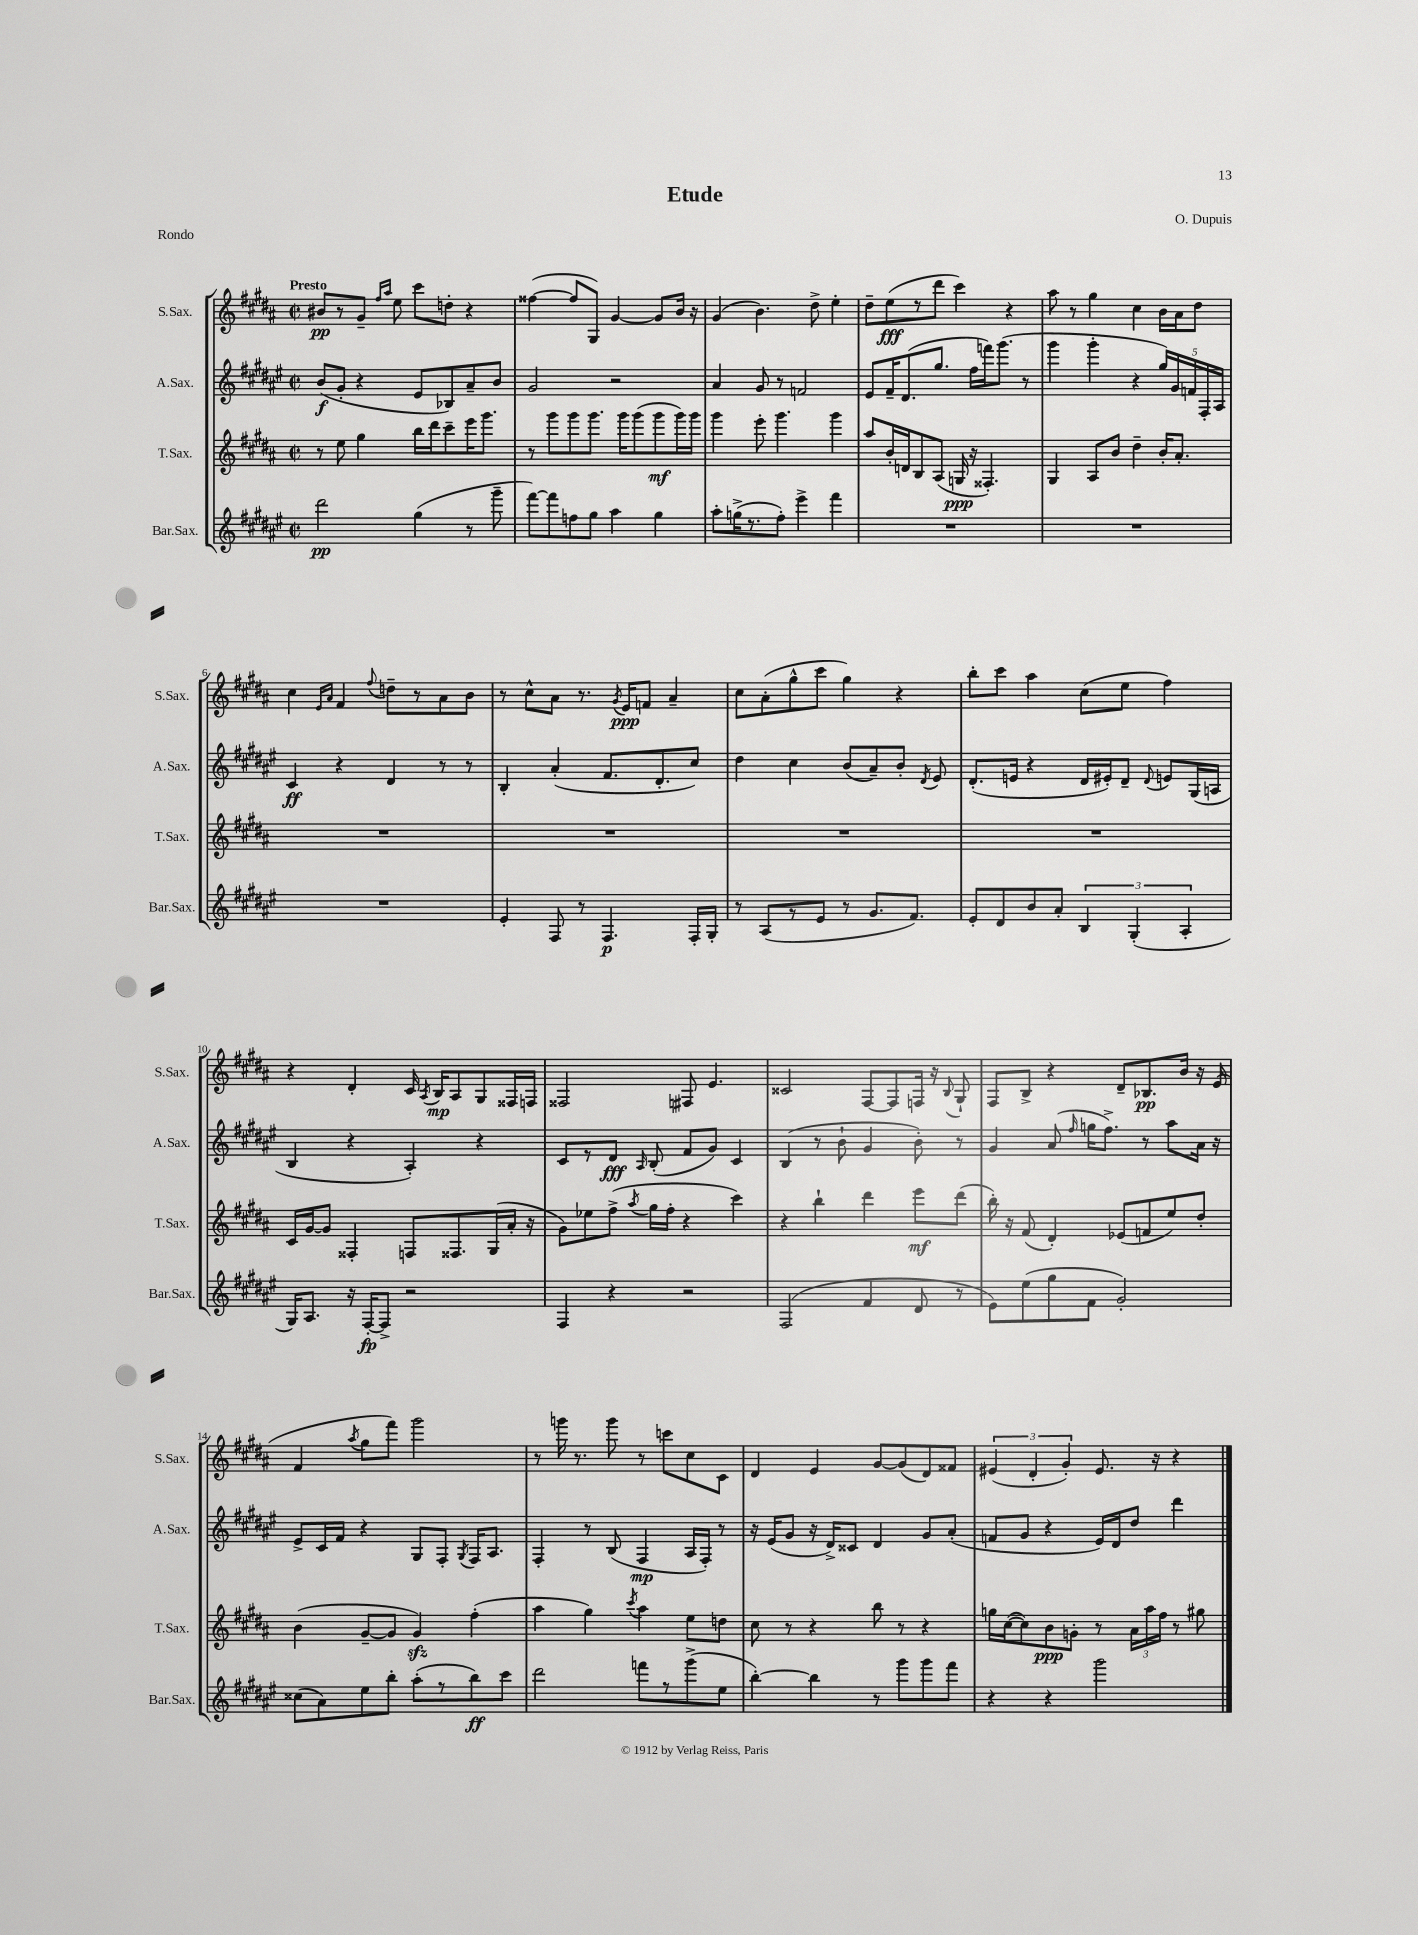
\header { title = "Etude" composer = "O. Dupuis" piece = "Rondo" }
<<
\new StaffGroup <<
\new Staff = "s0" \with { instrumentName = "S.Sax." shortInstrumentName = "S.Sax." } {
    \clef treble \key b \major \defaultTimeSignature \time 2/2 \tempo "Presto"
    \autoBeamOff bis'8[\pp r8 gis'8]-- \grace { fis''16[ ais''16] } e''8 cis'''8[ d''8]-. r4 |
    fisis''4~( fisis''8[ gis8]) gis'4~ gis'8[ b'16] r16 |
    gis'4( b'4.) dis''8-> e''4-. |
    dis''8[-- e''8\fff( r8 dis'''8] cis'''4) r4 |
    ais''8 r8 gis''4 cis''4 b'16[ ais'16 dis''8] |
    cis''4 \grace { e'16[ ais'16] } fis'4 \appoggiatura { fis''8 } d''8[-- r8 ais'8 b'8] |
    r8 cis''8[-^ ais'8] r8. \acciaccatura { gis'8 } e'16[\ppp f'8] ais'4-- |
    cis''8[ ais'8-.( gis''8-^ cis'''8] gis''4) r4 |
    b''8[-. cis'''8] ais''4 cis''8[( e''8] fis''4) |
    r4 dis'4-. cis'16 \acciaccatura { ais8 } b16[\mp ais8 gis8 fisis16 f16] |
    fisis2 fis8 e'4. |
    cisis'2 fis8[~ fis8 f16] r16 \appoggiatura { b8 } gis8-! |
    fis8[ b8]-> r4 dis'8[-- bes8.\pp b'16] r16 e'16( |
    fis'4 \acciaccatura { ais''8 } gis''8[ fis'''8]) gis'''2 |
    r8 g'''16 r8. g'''8 r8 c'''8[ cis''8 cis'8] |
    dis'4 e'4 gis'8[~ gis'8( dis'8) fisis'8] |
    \tuplet 3/2 { eis'4( dis'4-. gis'4-.) } eis'8. r16 r4 \bar "|." |
}
\new Staff = "s1" \with { instrumentName = "A.Sax." shortInstrumentName = "A.Sax." } {
    \clef treble \key fis \major \defaultTimeSignature \time 2/2
    \autoBeamOff b'8[\f( gis'8]-. r4 eis'8[ bes8) ais'8-- b'8] |
    gis'2 r2 |
    ais'4 gis'8 r8 f'2 |
    eis'8[ fis'16-- dis'8.( gis''8.] fis''16[ f'''16) gis'''8.]( r8 |
    gis'''4 gis'''4-. r4 \tuplet 5/4 { gis''16[) gis'16 f'16 fis16-. ais16] } |
    cis'4\ff r4 dis'4 r8 r8 |
    b4-. ais'4-.( fis'8.[ dis'8.-. cis''8]) |
    dis''4 cis''4 b'8[( ais'8--) b'8]-. \acciaccatura { dis'8 } eis'8 |
    dis'8.[-.( e'16] r4 dis'16[ eis'16-.) dis'8]-- \appoggiatura { dis'8 } e'8[ gis16( a16] |
    b4 r4 ais4-.) r4 |
    cis'8[ r8 dis'8]\fff \grace { ais16 } b8-.( fis'8[ gis'8]) cis'4 |
    b4( r8 b'8-! gis'4 b'8-.) r8 |
    gis'4 ais'8( \grace { fis''16 } g''16[ fis''8.]->) r8 ais''8[ ais'16] r16 |
    eis'8[-> cis'16 fis'16] r4 gis8[ fis8]-. \acciaccatura { gis8 } fis16[ ais8.] |
    fis4-. r8 b8( fis4\mp ais16[ fis16]-.) r8 |
    r16 eis'16[( gis'8] r16 dis'16[->) cisis'8] dis'4 gis'8[ ais'8]-.( |
    f'8[ gis'8] r4 eis'16[) dis'16 dis''8] dis'''4 \bar "|." |
}
\new Staff = "s2" \with { instrumentName = "T.Sax." shortInstrumentName = "T.Sax." } {
    \clef treble \key b \major \defaultTimeSignature \time 2/2
    \autoBeamOff r8 e''8 gis''4 b''16[ dis'''16 cis'''8-- e'''16 gis'''8.] |
    r8 gis'''8[ gis'''8 gis'''8.] gis'''16[ gis'''8( gis'''8\mf gis'''16) gis'''16] |
    gis'''4 e'''8-. gis'''4. gis'''4 |
    ais''8[ b'16-. d'16 b8 ais8]( g16\ppp r16 fisis4.-.) |
    gis4 ais8[ b'8] dis''4-- b'16[-. ais'8.]-. |
    R1 |
    R1 |
    R1 |
    R1 |
    cis'16[ gis'16~ gis'8] fisis4-. f8[ fisis8. gis16( ais'16]-. r16 |
    gis'8[) ees''8 fis''8]->( \acciaccatura { ais''8 } gis''16[ fis''16]-. r4 cis'''4) |
    r4 b''4-! dis'''4 e'''8[\mf dis'''8]( |
    b''16-.) r16 fis'8( dis'4-.) ees'8[( f'8 e''8) dis''8]-. |
    b'4( gis'8[~-- gis'8] gis'4\sfz) fis''4-.( |
    ais''4 gis''4) \acciaccatura { cis'''8 } ais''4 e''8[ d''8] |
    cis''8 r8 r4 b''8 r8 r4 |
    g''16[ cis''16~( cis''8) b'8\ppp g'8]-. r8 \tuplet 3/2 { ais'16[ ais''16 fis''16] } r8 gis''8 \bar "|." |
}
\new Staff = "s3" \with { instrumentName = "Bar.Sax." shortInstrumentName = "Bar.Sax." } {
    \clef treble \key fis \major \defaultTimeSignature \time 2/2
    \autoBeamOff dis'''2\pp gis''4( r8 gis'''8-- |
    fis'''8[~) fis'''8 f''8 gis''8] ais''4 gis''4 |
    ais''8[-. g''16->( r8. fis''8]-.) eis'''4-> fis'''4 |
    R1 |
    R1 |
    R1 |
    eis'4-. fis8 r8 fis4.\p fis16[-. gis16]-. |
    r8 ais8[( r8 eis'8] r8 gis'8.[ fis'8.]) |
    eis'8[-. dis'8 b'8 ais'8]-. \tuplet 3/2 { b4 gis4-.( ais4-. } |
    gis16[) ais8.] r16 fis16[~-.\fp fis8]-> r2 |
    fis4 r4 r2 |
    fis2( fis'4 dis'8 r8 |
    eis'8[) eis''8( gis''8 fis'8] gis'2-.) |
    cisis''8[( ais'8) eis''8 b''8]-. ais''8[-.( r8 b''8\ff) cis'''8] |
    dis'''2 f'''8[ r8 gis'''8->( eis''8] |
    b''4~-.) b''4 r8 gis'''8[ gis'''8 fis'''8] |
    r4 r4 gis'''2 \bar "|." |
}
>>
>>
